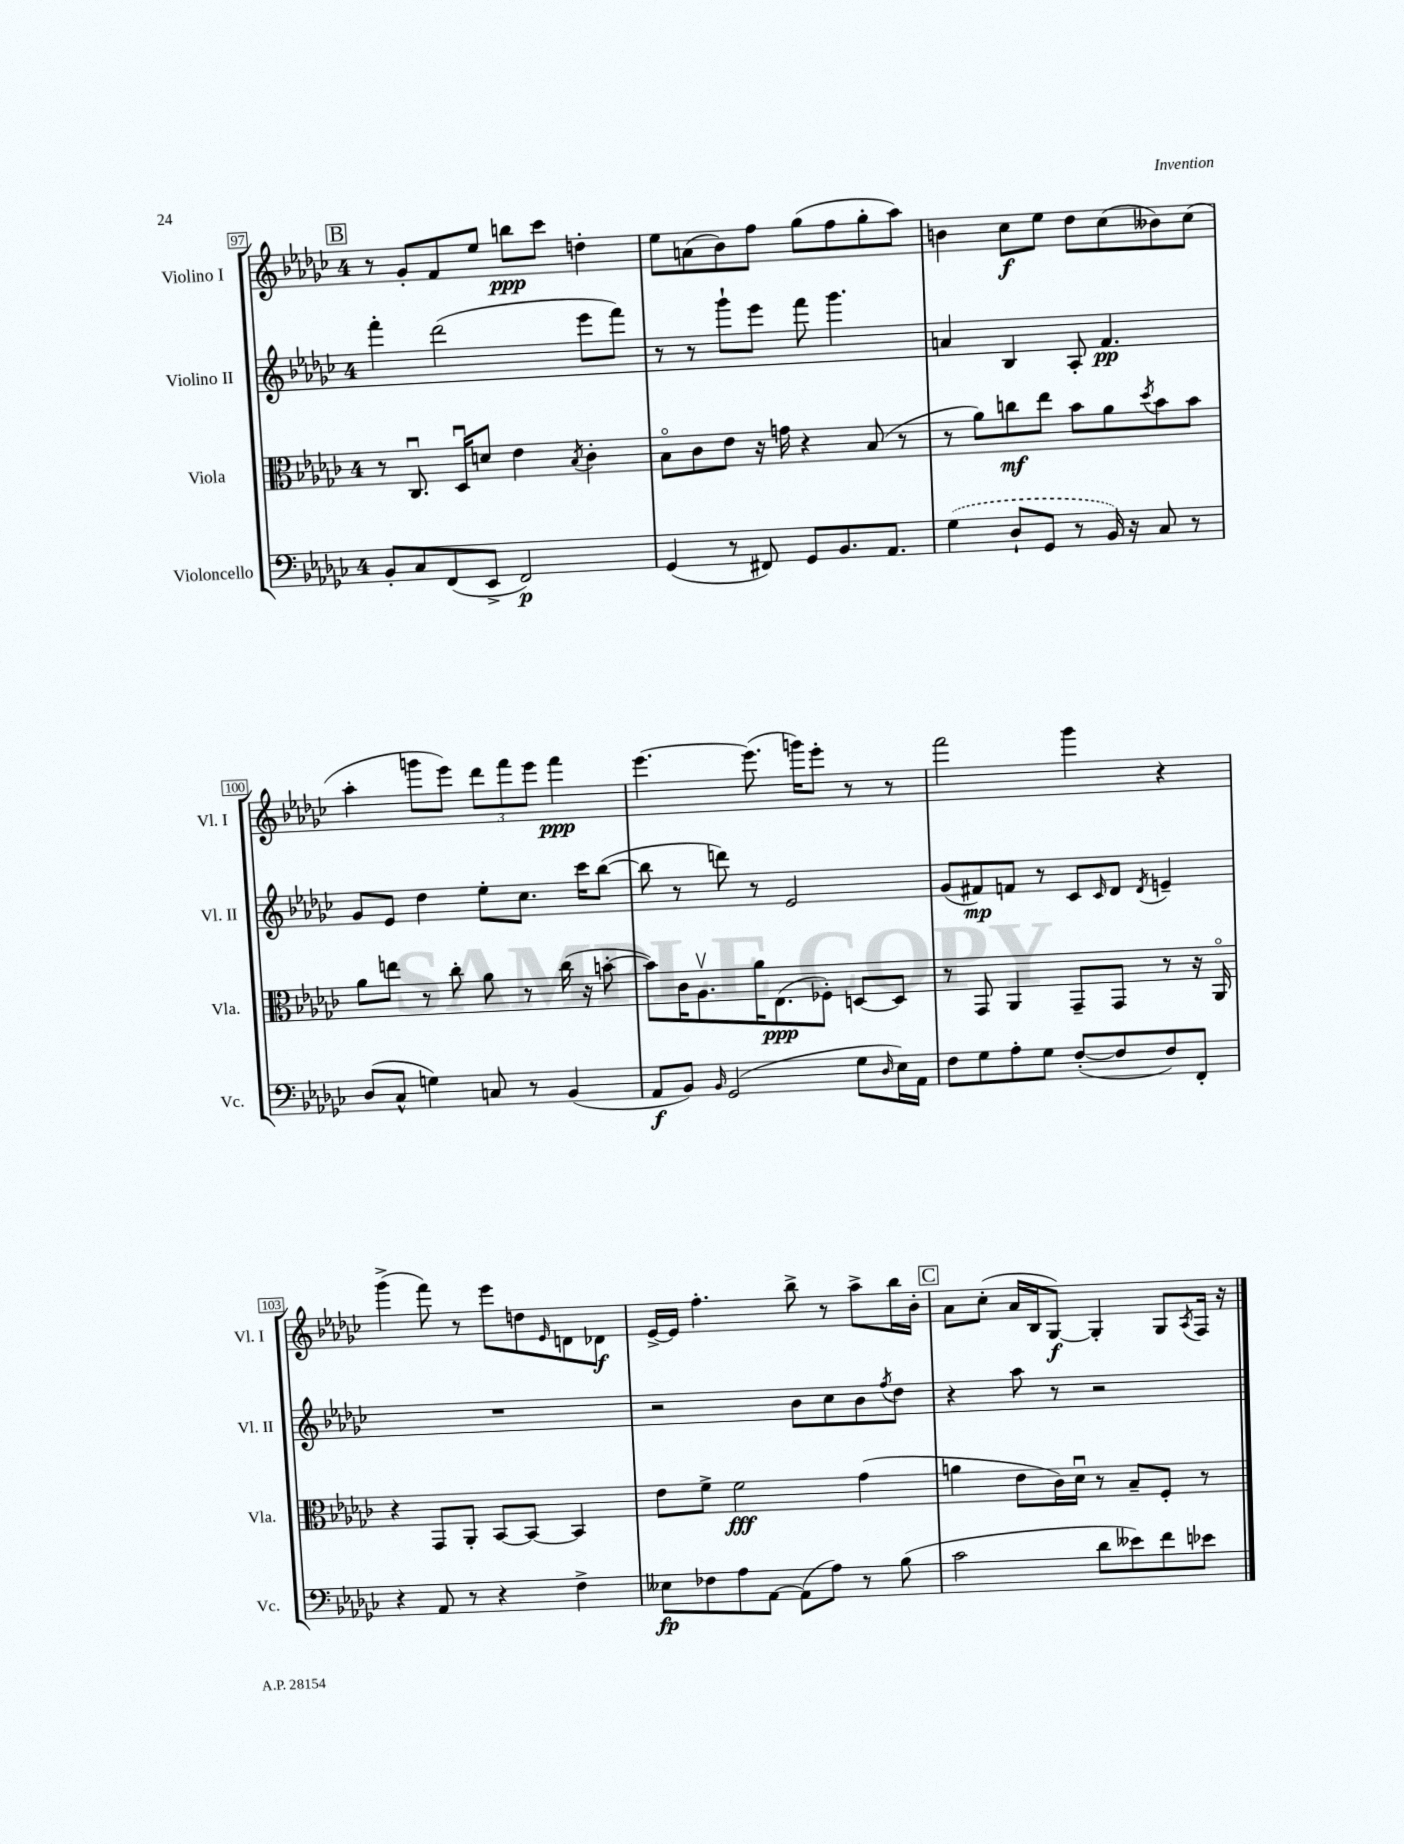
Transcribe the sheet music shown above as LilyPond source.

<<
\new StaffGroup <<
\new Staff = "s0" \with { instrumentName = "Violino I" shortInstrumentName = "Vl. I" } {
    \clef treble \key ges \major \once \override Staff.TimeSignature.style = #'single-digit \time 4/4
    \mark \markup { \box "B" } r8 ges'8-. f'8 ees''8 b''8\ppp ces'''8 d''4-. |
    ees''8 a'8( bes'8) f''8 ges''8( f''8 ges''8-. aes''8) |
    b'4 ces''8\f ees''8 des''8 ces''8( beses'8) ces''8( |
    aes''4-. g'''8 ees'''8) \tuplet 3/2 { des'''8 f'''8 ees'''8 } f'''4\ppp |
    ees'''4.~ ees'''8.( g'''16) ees'''8-. r8 r8 |
    f'''2 ges'''4 r4 |
    ges'''4->( f'''8) r8 ees'''8 d''8 \grace { ees'16 } d'8 des'8\f |
    ees'16~-> ees'16 f''4.-. bes''8-> r8 aes''8-> bes''16 bes'16-. |
    \mark \markup { \box "C" } aes'8 ces''8-.( aes'16 bes16 ges8~\f) ges4-. ges8 \acciaccatura { aes8 } f16 r16 \bar "|." |
}
\new Staff = "s1" \with { instrumentName = "Violino II" shortInstrumentName = "Vl. II" } {
    \clef treble \key ges \major \once \override Staff.TimeSignature.style = #'single-digit \time 4/4
    \mark \markup { \box "B" } f'''4-. des'''2( ees'''8 f'''8) |
    r8 r8 ges'''8-! ees'''8 f'''8 ges'''4. |
    a'4 bes4 aes8-. f'4.\pp |
    ges'8 ees'8 des''4 ees''8-. ces''8. ces'''16 bes''8~( |
    bes''8 r8 d'''8) r8 ees'2 |
    ges'8( fis'8\mp) f'8 r8 ces'8 \grace { ces'16 } des'8 \acciaccatura { des'8 } e'4-- |
    R1 |
    r2 bes'8 ces''8 bes'8 \acciaccatura { f''8 } des''8 |
    \mark \markup { \box "C" } r4 aes''8 r8 r2 \bar "|." |
}
\new Staff = "s2" \with { instrumentName = "Viola" shortInstrumentName = "Vla." } {
    \clef alto \key ges \major \once \override Staff.TimeSignature.style = #'single-digit \time 4/4
    \mark \markup { \box "B" } r8 ces8.\downbow des16\downbow d'8 ees'4 \acciaccatura { bes8 } ces'4-. |
    bes8\flageolet ces'8 ees'8 r16 g'16 r4 bes8( r8 |
    r8 aes'8) c''8\mf ees''8 bes'8 aes'8 \acciaccatura { des''8 } bes'8 bes'8 |
    aes'8 e''8 r8 ces''8-. aes'8 r8 ces''16( r16 b'8~-. |
    b'8) ces'16 aes8.\upbow aes'16 ees8.\ppp( fes8-.) d8~ d8 |
    r8 ges,8 aes,4 ges,8-- ges,8 r8 r16 aes,16\flageolet |
    r4 ges,8 aes,8-. bes,8~ bes,8~ bes,4 |
    ees'8 f'8-> f'2\fff ges'4( |
    \mark \markup { \box "C" } a'4 ees'8 ces'16) des'16\downbow r8 bes8-- f8-. r8 \bar "|." |
}
\new Staff = "s3" \with { instrumentName = "Violoncello" shortInstrumentName = "Vc." } {
    \clef bass \key ges \major \once \override Staff.TimeSignature.style = #'single-digit \time 4/4
    \mark \markup { \box "B" } bes,8-. ces8 f,8( ees,8-> f,2\p) |
    ges,4( r8 fis,8) ges,8 bes,8. aes,8. |
    \once \slurDashed ges4( des8-! ges,8 r8 bes,16) r16 ces8 r8 |
    des8( ces8-^ g4) c8 r8 bes,4( |
    aes,8\f bes,8) \grace { bes,16 } ges,2( ges8 \grace { des16 } ees16) aes,16 |
    f8 ges8 aes8-. ges8 f8~-.( f8 f8) f,8-. |
    r4 aes,8 r8 r4 f4-> |
    eeses8\fp fes8 aes8 aes,8~ aes,8( aes8) r8 bes8( |
    \mark \markup { \box "C" } ces'2 des'8 eeses'8) f'8 ees'8 \bar "|." |
}
>>
>>
\layout { \context { \Score currentBarNumber = #97 \override BarNumber.stencil = #(make-stencil-boxer 0.1 0.3 ly:text-interface::print) } }
